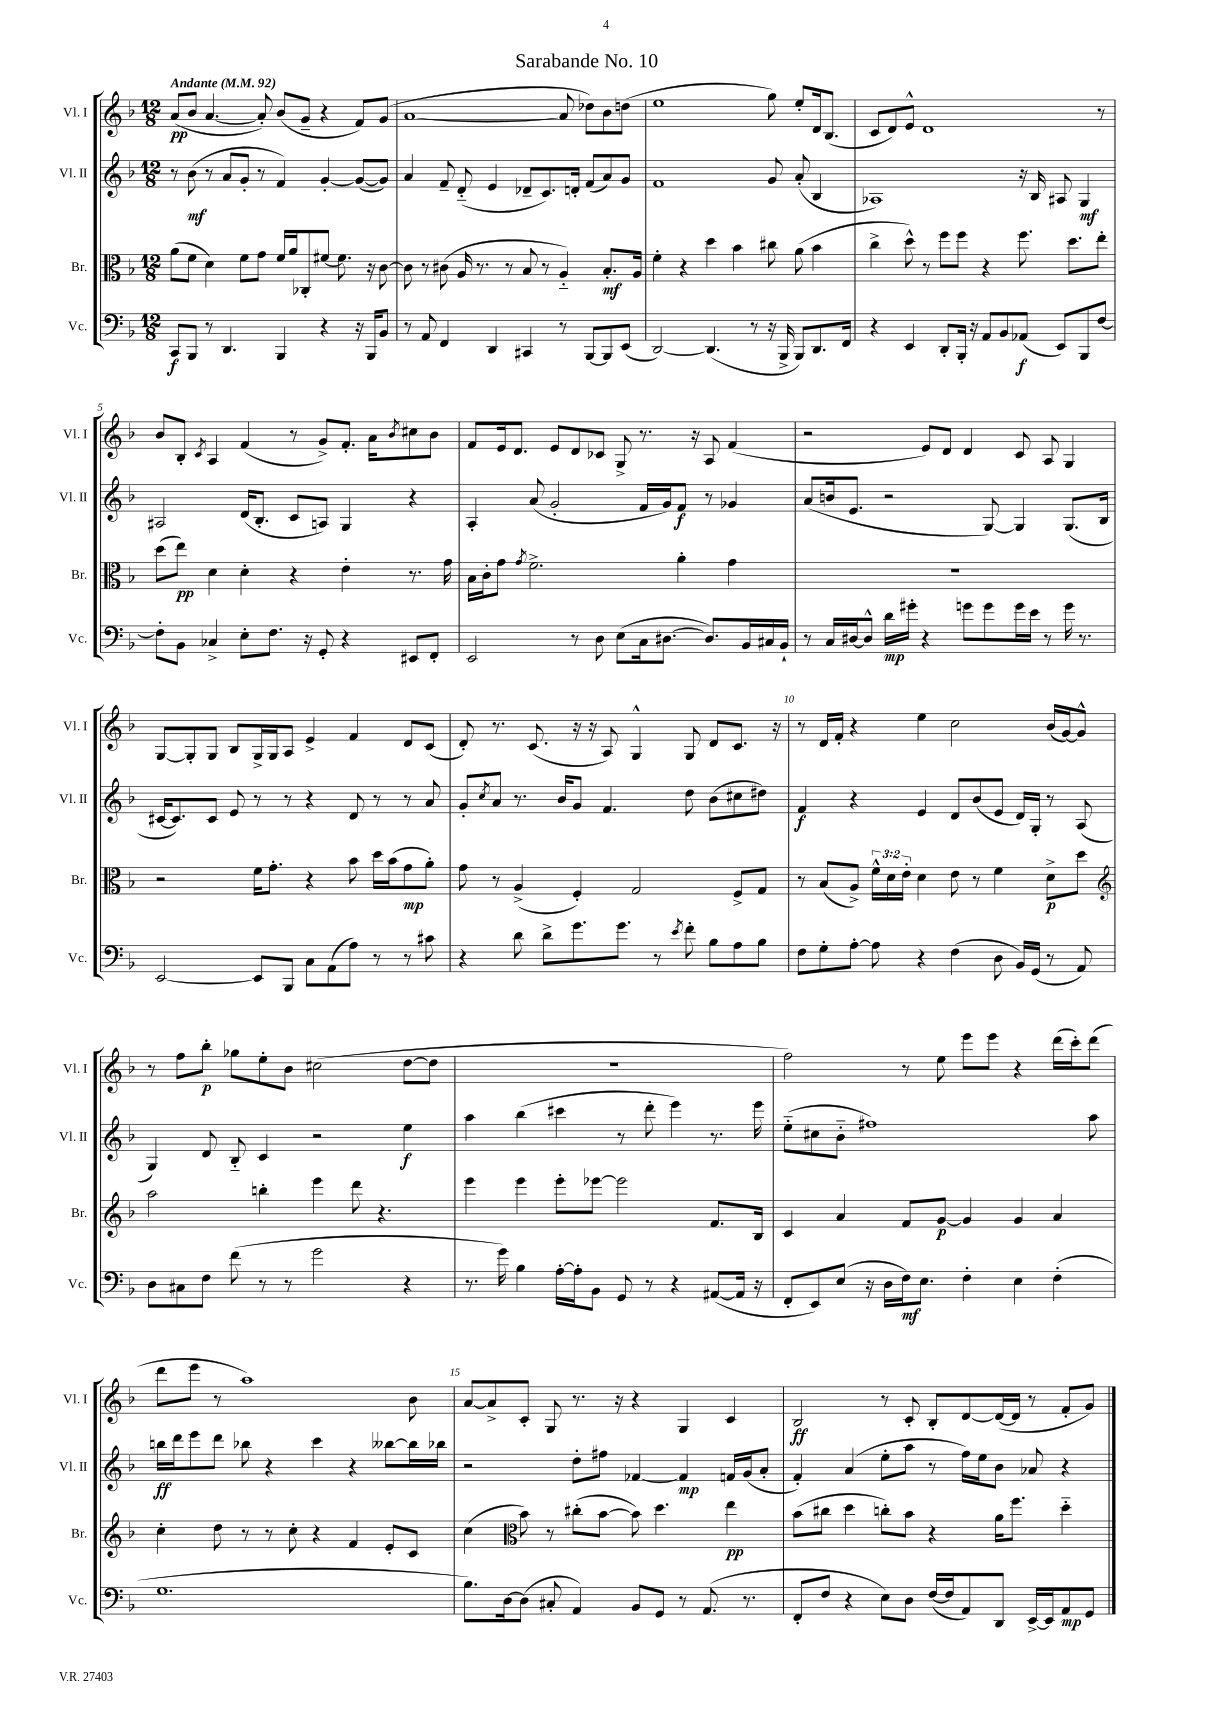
\header { title = "Sarabande No. 10" }
<<
\new StaffGroup <<
\new Staff = "s0" \with { instrumentName = "Vl. I" shortInstrumentName = "Vl. I" } {
    \clef treble \key f \major \numericTimeSignature \time 12/8 \tempo "Andante" 4 = 92
    a'8\pp( bes'8 a'4.~ a'8-.) bes'8( g'8-- r4 f'8) g'8( |
    a'1~ a'8 des''8) bes'8 d''8( |
    e''1 g''8) e''8-. d'16 bes8.( |
    c'8 d'8) e'8-^ d'1 r8 |
    bes'8 bes8-. \acciaccatura { c'8 } a4 f'4( r8 g'8->) f'8.-. a'16 \acciaccatura { bes'8 } cis''8 bes'8 |
    f'8 e'16 d'8. e'8 d'8 ces'8 g8-> r8. r16 a8 f'4( |
    r2 e'8) d'8 d'4 c'8 a8 g4 |
    g8~ g8-. g8 bes8 g16-> g16 a8 e'4-> f'4 d'8 c'8( |
    d'8-.) r8. c'8.( r16 r16 a8) g4-^ g8 d'8 c'8. r16 |
    r8 d'16 f'16-. r4 e''4 c''2 bes'16( g'16~) g'8-^ |
    r8 f''8 bes''8-.\p ges''8 e''8-. bes'8 cis''2( d''8~ d''8 |
    R1. |
    f''2) r8 e''8 e'''8 e'''8 r4 d'''16( c'''16-.) d'''8( |
    d'''8 e'''8 r8 a''1) bes'8 |
    a'8~ a'8-> c'8-. g8 r8. r16 r4 g4 c'4 |
    bes2\ff r8 c'8-. bes8-. d'8~ d'16~( d'16 r8 f'8-. g'8) \bar "|." |
}
\new Staff = "s1" \with { instrumentName = "Vl. II" shortInstrumentName = "Vl. II" } {
    \clef treble \key f \major \numericTimeSignature \time 12/8
    r8 bes'8\mf( r8 a'8 g'8-. r8 f'4) g'4~-. g'8~( g'8) |
    a'4 f'8-- d'8-_( e'4 des'8-- c'8.) d'16-. f'8( a'8) g'8 |
    f'1 g'8 a'8-.( bes4 |
    aes1) r16 bes16 ais8 g4\mf |
    ais2 d'16( bes8.-. c'8 a8) g4 r4 |
    a4-. a'8( g'2-. f'16 g'16) f'8\f r8 ges'4 |
    a'8( b'16 e'8. r2 g8~) g4 g8.( bes16 |
    cis'16~ cis'8.) cis'8 e'8 r8 r8 r4 d'8 r8 r8 a'8 |
    g'8-. \acciaccatura { c''8 } a'8 r8. bes'16 g'8 f'4. d''8 bes'8( cis''8 dis''8) |
    f'4\f r4 e'4 d'8 bes'8( e'8 d'16) g16-. r8 a8( |
    g4) d'8 bes8-_ c'4 r2 e''4\f |
    a''4 bes''4( cis'''4 r8 d'''8-. e'''4) r8. e'''16 |
    e''8-_( cis''8 bes'8-_ fis''1) a''8 |
    b''16\ff d'''16 e'''8 d'''8 bes''8 r4 c'''4 r4 beses''8~ beses''16 bes''16 |
    r2 d''8-. fis''8 fes'4~ fes'4\mp f'16 g'16( a'8-. |
    f'4-.) a'4( e''8-. a''8 r8 f''16) e''16 bes'8 aes'8 r4 \bar "|." |
}
\new Staff = "s2" \with { instrumentName = "Br." shortInstrumentName = "Br." } {
    \clef alto \key f \major \numericTimeSignature \time 12/8 \override Staff.TupletNumber.text = #tuplet-number::calc-fraction-text
    a'8( f'8 d'4) f'8 g'8 f'16 a'16 ces8-. fis'8~ fis'8. r16 c'8~ |
    c'8 r8 cis'8( a16 r8. r8 bes8 r8 a4-_) bes8.-.\mf a16 |
    f'4-. r4 d''4 bes'4 cis''8 a'8( bes'4 |
    c''4-> d''8-^) r8 f''8 f''8 r4 f''8. d''8. e''8-. |
    d''8( e''8\pp) d'4 d'4-. r4 e'4-. r8. g'16 |
    bes16 c'16-. g'8 \acciaccatura { g'8 } f'2.-> a'4-. g'4 |
    R1. |
    r2 f'16 g'8.-. r4 bes'8 d''16 bes'16( g'8\mp a'8-.) |
    g'8 r8 a4->( f4-.) g2 f8-> g8 |
    r8 bes8( a8->) \tuplet 3/2 { f'16-^ d'16 e'16-. } d'4 e'8 r8 f'4 d'8->\p d''8 |
    \clef treble a''2 b''4-. e'''4 d'''8 r4. |
    e'''4 e'''4 e'''8-. ees'''8~ ees'''2 f'8. bes16 |
    c'4 a'4 f'8 g'8~\p g'4 g'4 a'4 |
    c''4-. d''8 r8 r8 c''8-. r4 f'4 e'8-. c'8 |
    c''4( \clef alto bes'8) r8 cis''8-.( bes'8~ bes'8) d''4. e''4\pp |
    bes'8( cis''8 d''4 c''8-.) bes'8 r4 a'16 f''8. d''4-_ \bar "|." |
}
\new Staff = "s3" \with { instrumentName = "Vc." shortInstrumentName = "Vc." } {
    \clef bass \key f \major \numericTimeSignature \time 12/8
    c,8\f bes,,8 r8 d,4. bes,,4 r4 r16 bes,,16 bes,8 |
    r8 a,8 f,4 d,4 cis,4 r8 bes,,8~ bes,,8 e,8( |
    d,2~) d,4.( r8 r16 bes,,16-> bes,,8) d,8. f,16 |
    r4 e,4 d,8-. bes,,16-. r16 a,8 bes,8 aes,8\f( e,8) bes,,8 f8~ |
    f8-. bes,8 ces4-> e8-. f8. r16 g,8-. r4 eis,8 f,8-. |
    e,2 r8 d8 e8( c16 dis8.~ dis8.) bes,16 cis16 bes,16-! |
    r8 c16 dis16~ dis8-^ d'16\mp gis'16-. r4 g'8 g'8 g'16 e'16 r8 g'16 r8. |
    e,2~ e,8 bes,,8 c8 a,8( a8) r8 r8 cis'8 |
    r4 d'8 d'8-> g'8. g'8. r8 \acciaccatura { e'8 } f'8-. bes8 a8 bes8 |
    f8 g8-. a8~-. a8 r4 f4( d8 bes,16) g,16( r8 a,8) |
    d8 cis8 f8 f'8( r8 r8 g'2 r4 |
    r8. g'16) bes4 a16~-. a16-. bes,8 g,8 r8 r4 ais,8~( ais,16 r16 |
    f,8-. e,8) e8( r16 d16 f16\mf) e8. f4-. e4 f4-.( |
    g1. |
    bes8.) d16~ d8( cis8-. a,4) bes,8 g,8 r8 a,8.( r8. |
    f,8-. f8 r4 e8) d8 f16~( f16 a,8) d,8 e,16~-> e,16 a,8\mp g,8 \bar "|." |
}
>>
>>
\layout { \context { \Score \override BarNumber.break-visibility = ##(#f #t #t) barNumberVisibility = #(every-nth-bar-number-visible 5) } }
